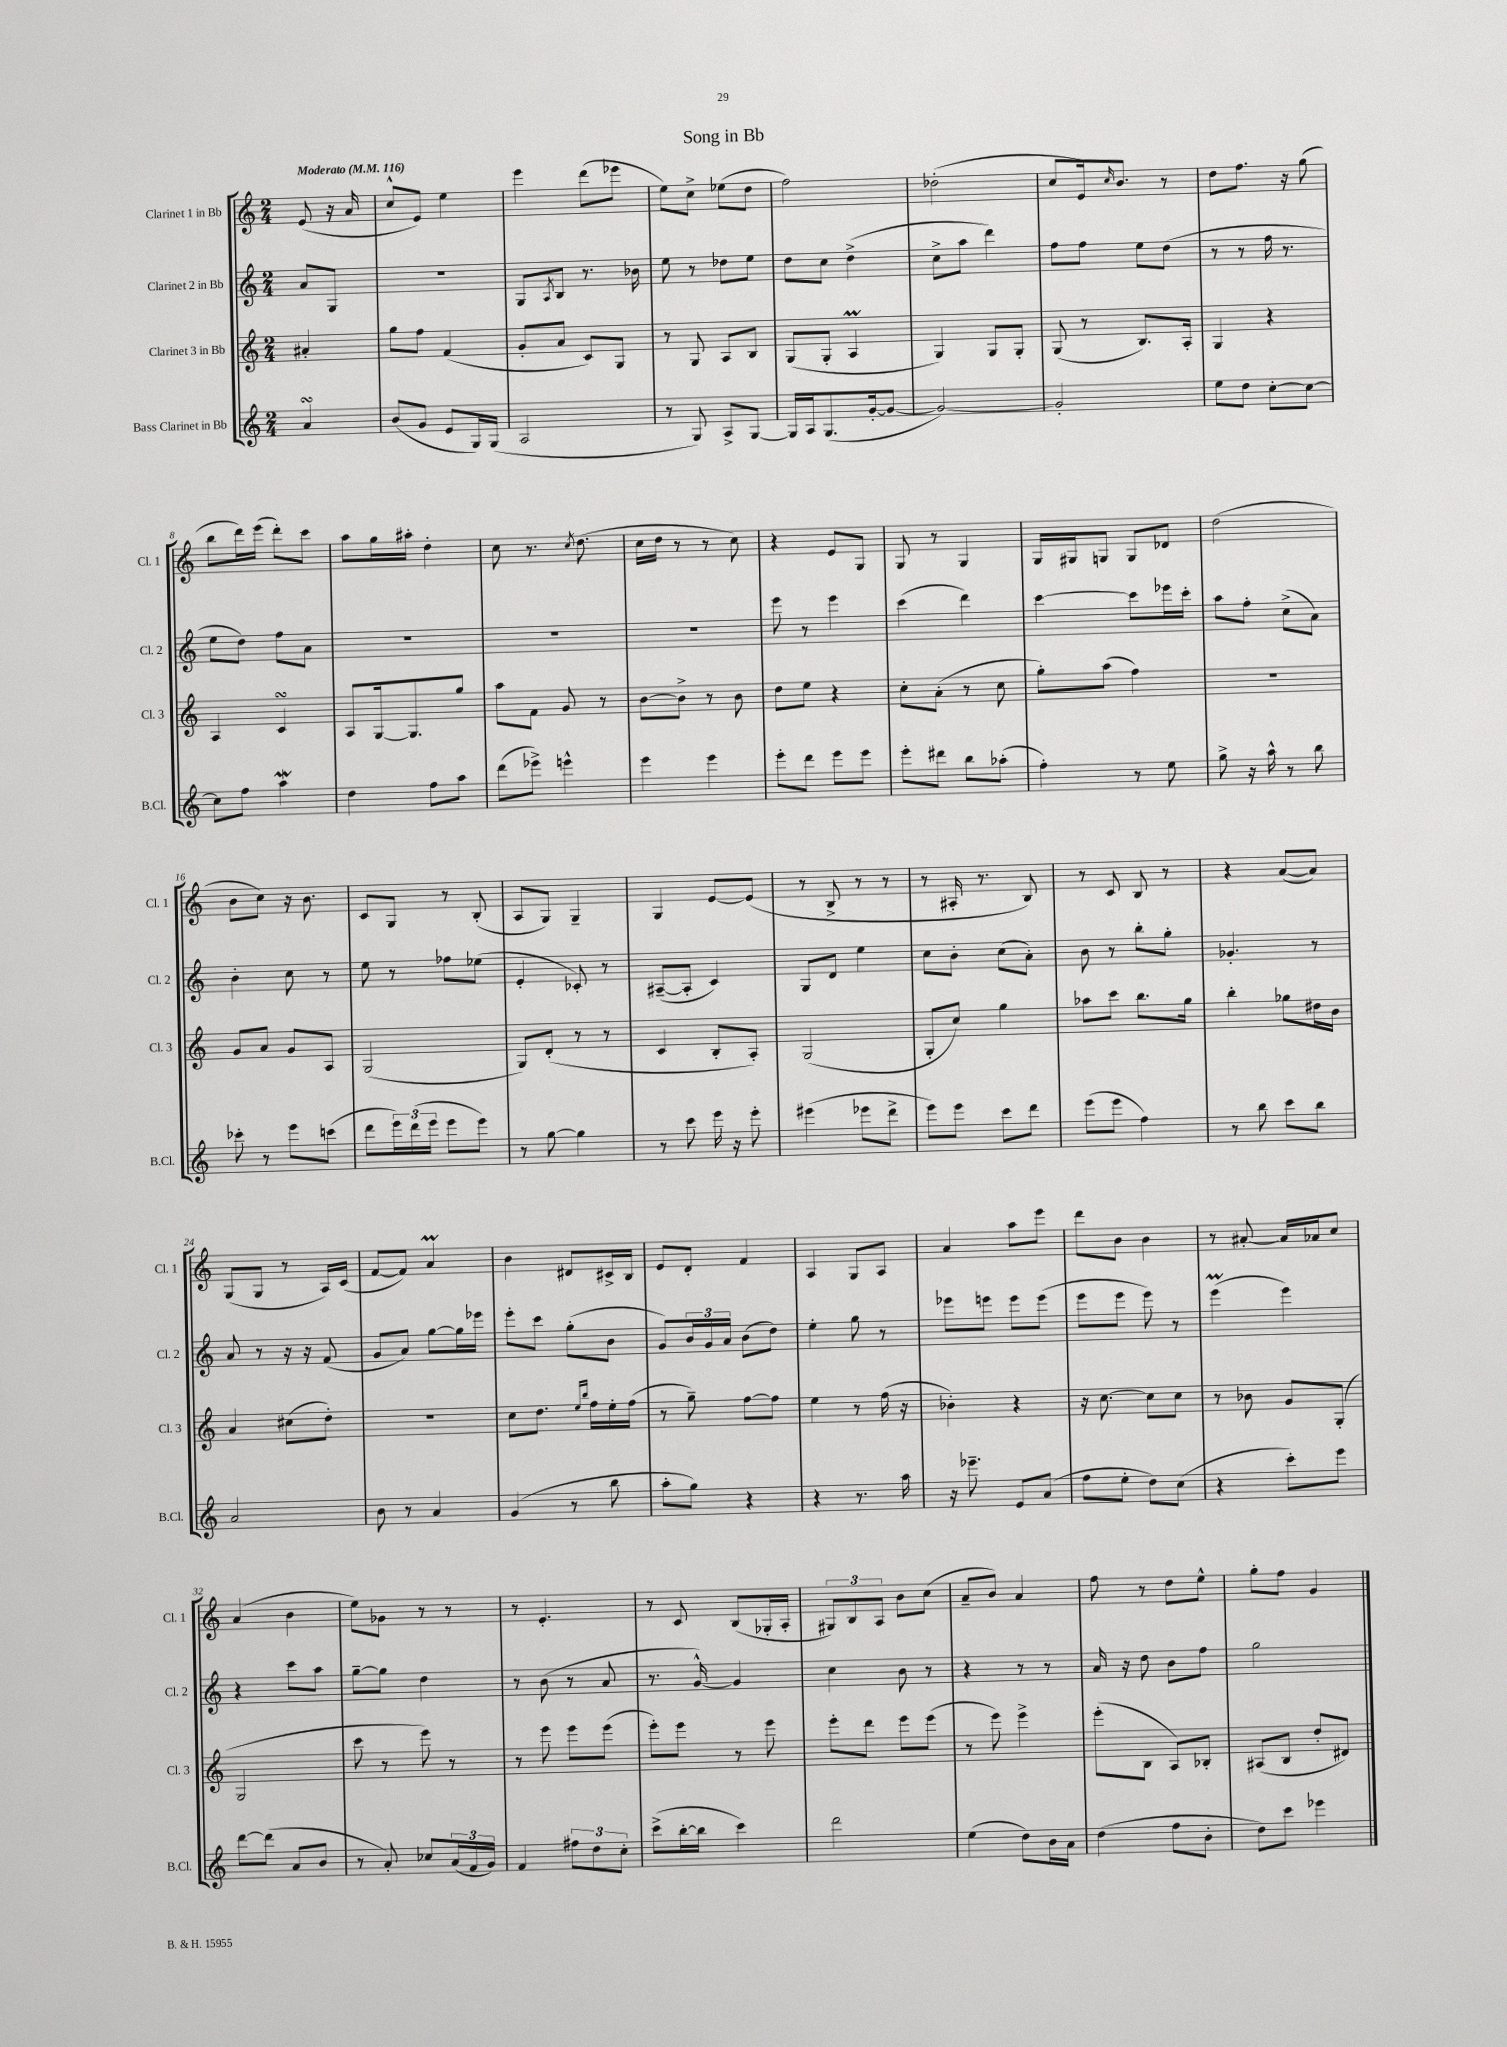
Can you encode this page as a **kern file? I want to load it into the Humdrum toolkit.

**kern	**kern	**kern	**kern
*staff4	*staff3	*staff2	*staff1
*clefG2	*clefG2	*clefG2	*clefG2
*k[]	*k[]	*k[]	*k[]
*M2/4	*M2/4	*M2/4	*M2/4
*MM116	*MM116	*MM116	*MM116
4a	4a#'	8a	(8e
.	.	8G	16r
.	.	.	16a
=	=	=	=
(8b	8gg	2r	8cc^^
8g	8ff	.	8e)
8e	(4f	.	4ee
16G)	.	.	.
(16G	.	.	.
=	=	=	=
2A	8g'	8G	4eee
.	.	8qA	.
.	8a	8B	.
.	8c)	8.r	(8ddd
.	8G	.	8eee-
.	.	16b-	.
=	=	=	=
8r	8r	8ee	8ee)
8G)	8G	8r	8cc^
8A^	8A	8dd-	(8ee-
[8G	8B	8ee	8dd
=	=	=	=
16G]	(8G	8dd	2ff)
16A	.	.	.
(8.G	8G'	8cc	.
.	4A	(4dd^	.
[16g'	.	.	.
8g_	.	.	.
=	=	=	=
2g_)	4G)	8cc^	(2dd-'
.	.	8aa	.
.	8G	4ddd)	.
.	8G'	.	.
=	=	=	=
2g']	(8G	8ff	8cc
.	8r	8ff	16e)
.	.	.	16qqcc
.	.	.	8.b
.	8.B)	8ee	.
.	.	(8dd	8r
.	16A'	.	.
=	=	=	=
8ee	4G	8r	8dd
8dd	.	8r	8.ff
[8cc'	4r	16ff	.
.	.	8.r	16r
8cc_	.	.	(8gg
=	=	=	=
8cc]	4A	8ee	8bb
8ff	.	8dd)	16ddd)
.	.	.	(16eee
4aa	4c	8ff	8ddd')
.	.	8a	8ccc
=	=	=	=
4dd	8A	2r	8aa
.	[16G	.	16gg
.	8.G]	.	16aa#'
8ff	.	.	4dd'
8aa	8gg	.	.
=	=	=	=
(8ddd	8aa	2r	8cc
8eee-^)	8f	.	8.r
4eee^^	8g	.	.
.	.	.	8qcc
.	.	.	(8.dd
.	8r	.	.
=	=	=	=
4eee	[8b	2r	16cc
.	.	.	16dd
.	8b^]	.	8r
4eee	8r	.	8r
.	8b	.	8cc)
=	=	=	=
8eee'	8dd	8eee	4r
8ddd	8ee	8r	.
8eee	4r	4eee	8e
8eee	.	.	8G
=	=	=	=
8eee'	8cc'	(4ccc	8G
8ddd#	(8a'	.	8r
8bb	8r	4ddd)	4G
(8aa-'	8cc	.	.
=	=	=	=
4ff')	8gg')	[4ccc	16G
.	.	.	16G#
.	(8aa	.	8G
8r	4ff)	8ccc]	8G
8ee	.	16eee-	8d-
.	.	16ccc'	.
=	=	=	=
8gg^	2r	8aa	(2dd
16r	.	8ff'	.
16aa^^	.	.	.
8r	.	(8cc^	.
8bb	.	8a)	.
=	=	=	=
8ccc-'	8g	4b'	8b
8r	8a	.	8cc)
8eee	8g	8cc	16r
.	.	.	8.b
(8ccc	8A	8r	.
=	=	=	=
8ddd	(2G	8ee	8c
24eee)	.	8r	8G
(24ddd	.	.	.
24eee	.	.	.
8eee	.	8ff-	8r
8eee)	.	(8ee-	(8B'
=	=	=	=
8r	8G)	4e'	8A
[8gg	(8d'	.	8G)
4gg]	8r	8c-')	4G~
.	8r	8r	.
=	=	=	=
8r	4c	([8A#~	4G
8ccc	.	8A#']	.
16eee	8B'	4c)	[8e
16r	.	.	.
8eee'	8A')	.	(8e]
=	=	=	=
(4eee#	(2G	8G	8r
.	.	8d	8B^
8eee-	.	4ee	8r
8ddd^	.	.	8r
=	=	=	=
8eee)	8G'	8cc	8r
8eee	8cc)	8b'	16A#'
.	.	.	8.r
8ccc	4gg	(8cc	.
8ddd	.	8a')	8B)
=	=	=	=
(8eee	8aa-	8b	8r
8eee	8ccc	8r	8c
4ff)	8.bb	8bb'	8B
.	.	8gg'	8r
.	16gg	.	.
=	=	=	=
8r	4bb'	4.g-'	4r
8bb	.	.	.
8ccc	8gg-	.	([8a
8bb	16dd#	8r	8a])
.	16b	.	.
=	=	=	=
2a	4a	8a	(8G
.	.	8r	8G
.	(8cc#	16r	8r
.	.	16r	.
.	8dd')	(8f	16A)
.	.	.	(16c
=	=	=	=
8b	2r	8g	[8f
8r	.	8a)	8f])
4a	.	[8gg	4a
.	.	16gg]	.
.	.	16eee-	.
=	=	=	=
(4g	8cc	8eee'	4b
.	8.dd	8ccc	.
8r	.	(8gg'	8d#
.	16qqee	.	.
.	16qqbb	.	.
.	16ff	.	.
8bb	16ee'	8b	16c#^
.	(16ff	.	16B
=	=	=	=
8aa'	8r	8g)	8e
8gg)	8gg~)	24b	8d'
.	.	24g	.
.	.	24a	.
4r	[8ff	(8b	4f
.	8ff]	8dd)	.
=	=	=	=
4r	4ee	4ee'	4A
8.r	8r	8gg	8G
.	(16ff	8r	8A
16aa	16r	.	.
=	=	=	=
16r	4b-')	8eee-	4a
8.eee-~	.	.	.
.	.	8eee	.
8e	4r	8eee	8aa
(8a	.	(8eee	8eee
=	=	=	=
8ff	16r	8eee	8ddd
.	[8.cc	.	.
8ee'	.	8eee	8b
8dd)	8cc]	8eee)	4b
(8cc	8cc	8r	.
=	=	=	=
4r	8r	(4eee	8r
.	8b-	.	[8a#'
8ccc')	8g	4eee)	16a#]
.	.	.	16a-
8eee	(8G'	.	8cc
=	=	=	=
[8ddd	2G	4r	(4a
(8ddd]	.	.	.
8a	.	8ccc	4b
8b	.	8aa	.
=	=	=	=
8r	8ccc	[8gg~	8ee)
8a')	8r	8gg]	8g-
8cc-	8eee)	4dd	8r
(24a	8r	.	8r
24f	.	.	.
24g)	.	.	.
=	=	=	=
4f	8r	8r	8r
.	8eee	(8b	4.e'
12ff#	8eee	8r	.
12dd	.	.	.
.	(8eee	8a	.
12cc'	.	.	.
=	=	=	=
(8ccc^	8eee')	8.r	8r
[16bb'	8eee	.	8c
16bb]	.	[16g^^)	.
4ccc)	8r	4g]	(8B
.	8eee	.	16G-'
.	.	.	16A'
=	=	=	=
2ddd	8eee'	4cc	12G#)
.	.	.	12B
.	8ddd	.	.
.	.	.	12A
.	8eee	8b	8b
.	(8eee	8r	(8cc
=	=	=	=
(4ee	8r	4r	8a~
.	8eee)	.	8b)
8dd)	4eee^	8r	4a
16b	.	8r	.
16a	.	.	.
=	=	=	=
(4dd	(8eee'	16a	8ff
.	.	16r	.
.	8B	8dd	8r
8ff	8A)	8b	8dd
8b'	8B-'	8ff	8ee^^
=	=	=	=
8dd)	(8A#	2gg	8gg'
8ccc	8B	.	8ff
4eee-	8dd'	.	4g
.	8d#)	.	.
==	==	==	==
*-	*-	*-	*-
